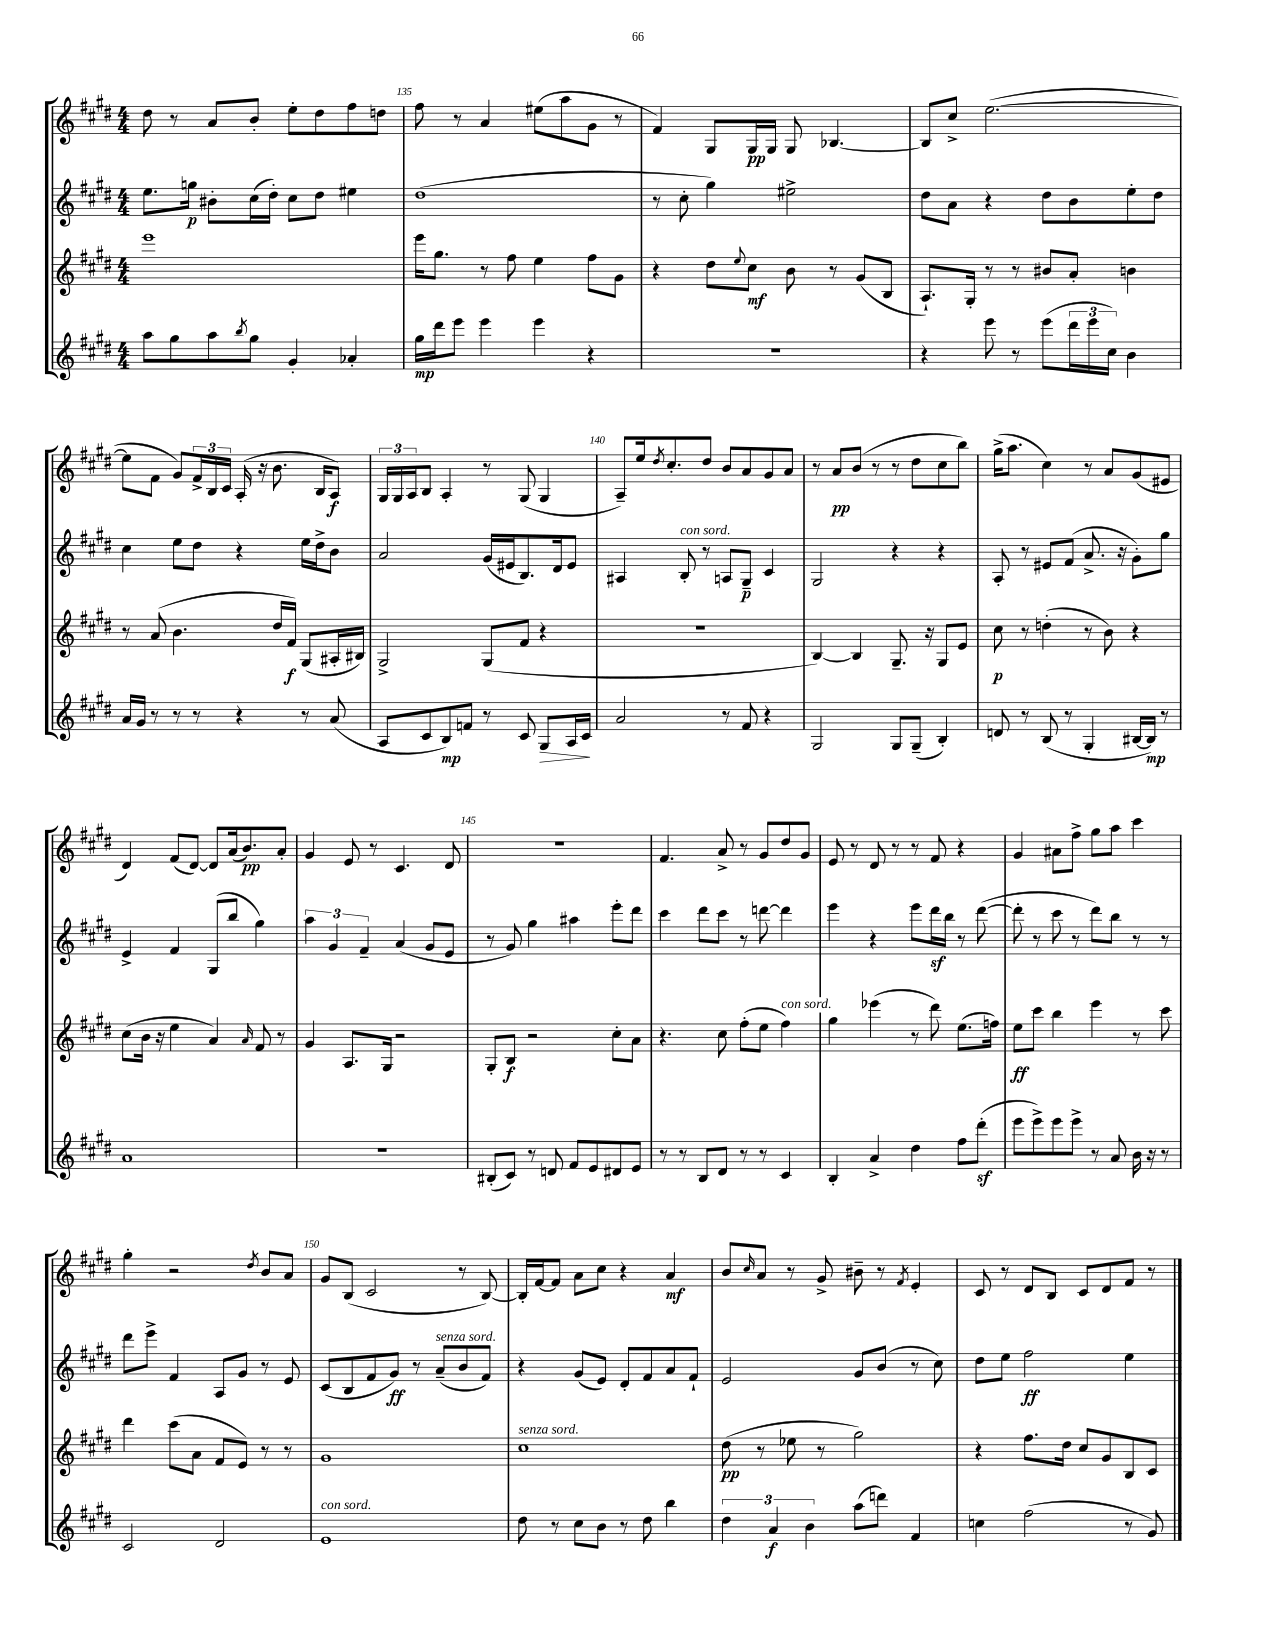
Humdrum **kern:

**kern	**kern	**kern	**kern
*staff4	*staff3	*staff2	*staff1
*clefG2	*clefG2	*clefG2	*clefG2
*k[f#c#g#d#]	*k[f#c#g#d#]	*k[f#c#g#d#]	*k[f#c#g#d#]
*M4/4	*M4/4	*M4/4	*M4/4
8aa	1eee	8.ee	8dd#
8gg#	.	.	8r
.	.	16gg	.
8aa	.	8b#'	8a
8qbb	.	.	.
8gg#	.	(16cc#	8b'
.	.	16dd#')	.
4g#'	.	8cc#	8ee'
.	.	8dd#	8dd#
4a-'	.	4ee#	8ff#
.	.	.	8dd
=	=	=	=
16gg#	16eee	(1dd#	8ff#
16ddd#	8.gg#	.	.
8eee	.	.	8r
4eee	8r	.	4a
.	8ff#	.	.
4eee	4ee	.	(8ee#
.	.	.	8aa
4r	8ff#	.	8g#
.	8g#	.	8r
=	=	=	=
1r	4r	8r	4f#)
.	.	8cc#'	.
.	8dd#	4gg#)	8G#
.	8qqee	.	.
.	8cc#	.	16G#
.	.	.	16G#
.	8b	2ee#^	8G#
.	8r	.	[4.B-
.	(8g#	.	.
.	8B	.	.
=	=	=	=
4r	8.A`)	8dd#	8B-]
.	.	8a	8cc#^
.	16G#'	.	.
8eee	8r	4r	([2.ee
8r	8r	.	.
(8eee	8b#	8dd#	.
24ddd#	8a'	8b	.
24eee	.	.	.
24cc#)	.	.	.
4b	4b	8ee'	.
.	.	8dd#	.
=	=	=	=
16a	8r	4cc#	8ee]
16g#	.	.	.
8r	(8a	.	8f#
8r	4.b	8ee	8g#)
8r	.	8dd#	24f#^
.	.	.	24B
.	.	.	24c#
4r	.	4r	(16A'
.	.	.	16r
.	16dd#	.	8.b
.	16f#)	.	.
8r	(8G#	16ee	.
.	.	16dd#^	16B
(8a	16A#'	8b	8A)
.	16B#)	.	.
=	=	=	=
8A	2G#^	2a	24G#
.	.	.	24G#
.	.	.	24A
8c#	.	.	8B
8B)	.	.	4A'
8f	.	.	.
8r	(8G#	(16g#	8r
.	.	16e#	.
8c#	8f#	8.B)	(8G#
8G#	4r	.	4G#
.	.	16d#	.
16A	.	8e#	.
16c#	.	.	.
=	=	=	=
2a	1r	4A#	8A~)
.	.	.	16ee
.	.	.	8qdd#
.	.	.	8.cc#'
.	.	8B'	.
.	.	8r	8dd#
8r	.	8A	8b
8f#	.	8G#~	8a
4r	.	4c#	8g#
.	.	.	8a
=	=	=	=
2G#	[4B)	2G#	8r
.	.	.	8a
.	4B]	.	(8b
.	.	.	8r
8G#	8.G#~	4r	8r
(8G#~	.	.	8dd#
.	16r	.	.
4B')	8G#	4r	8cc#
.	8e	.	8bb)
=	=	=	=
8d	8cc#	8A'	(16gg#^
.	.	.	8.aa
8r	8r	8r	.
(8B	(4dd'	8e#	4cc#)
8r	.	(8f#	.
4G#'	8r	8.a^	8r
.	8b)	.	8a
.	.	16r	.
[16B#	4r	8g#')	(8g#
16B#])	.	.	.
8r	.	8gg#	8e#
=	=	=	=
1a	(8cc#	4e^	4d#)
.	16b	.	.
.	16r	.	.
.	4ee	4f#	(8f#
.	.	.	[8d#)
.	4a)	(8G#	8d#]
.	.	8bb	(16a
.	.	.	8.b)
.	16qqa	.	.
.	8f#	4gg#)	.
.	8r	.	8a'
=	=	=	=
1r	4g#	6aa	4g#
.	.	6g#	.
.	8.A	.	8e
.	.	6f#~	.
.	.	.	8r
.	16G#	.	.
.	2r	(4a	4.c#
.	.	8g#	.
.	.	8e	8d#
=	=	=	=
(8B#'	8G#'	8r	1r
8c#)	8B	8g#)	.
8r	2r	4gg#	.
8d	.	.	.
8f#	.	4aa#	.
8e	.	.	.
8d#	8cc#'	8eee'	.
8e	8a	8ddd#	.
=	=	=	=
8r	4.r	4ccc#	4.f#
8r	.	.	.
8B	.	8ddd#	.
8d#	8cc#	8ccc#	8a^
8r	(8ff#'	8r	8r
8r	8ee	[8ddd	8g#
4c#	4ff#)	4ddd]	8dd#
.	.	.	8g#
=	=	=	=
4B'	4gg#	4eee	8e
.	.	.	8r
4a^	(4eee-	4r	8d#
.	.	.	8r
4dd#	8r	8eee	8r
.	8ddd#)	16ddd#	8f#
.	.	16bb	.
8ff#	(8.ee	8r	4r
(8ddd#'	.	([8ddd#	.
.	16ff)	.	.
=	=	=	=
8eee	8ee	8ddd#']	4g#
8eee^)	8ccc#	8r	.
8eee	4bb	8ccc#	8a#
8eee^	.	8r	8ff#^
8r	4eee	8ddd#)	8gg#
8a	.	8bb	8aa
16b	8r	8r	4ccc#
16r	.	.	.
8r	8ccc#	8r	.
=	=	=	=
2c#	4ddd#	8ddd#	4gg#'
.	.	8eee^	.
.	(8ccc#	4f#	2r
.	8a	.	.
2d#	8f#	8A	.
.	8e)	8g#	.
.	.	.	8qdd#
.	8r	8r	8b
.	8r	8e	8a
=	=	=	=
1e	1g#	(8c#	8g#
.	.	8B	(8B
.	.	8f#	2c#
.	.	8g#)	.
.	.	8r	.
.	.	(8a~	.
.	.	8b	8r
.	.	8f#)	[8B)
=	=	=	=
8dd#	1cc#	4r	16B']
.	.	.	[16f#
8r	.	.	8f#]
8cc#	.	(8g#	8a
8b	.	8e)	8cc#
8r	.	8d#'	4r
8dd#	.	8f#	.
4bb	.	8a	4a
.	.	8f#`	.
=	=	=	=
6dd#	(8dd#	2e	8b
.	.	.	16qqcc#
.	8r	.	8a
6a	.	.	.
.	8ee-	.	8r
6b	.	.	.
.	8r	.	8g#^
(8aa	2gg#)	8g#	8b#~
8ddd)	.	(8b	8r
.	.	.	8qf#
4f#	.	8r	4e'
.	.	8cc#)	.
=	=	=	=
4cc	4r	8dd#	8c#
.	.	8ee	8r
(2ff#	8.ff#	2ff#	8d#
.	.	.	8B
.	16dd#	.	.
.	8cc#	.	8c#
.	8g#	.	8d#
8r	8B	4ee	8f#
8g#)	8c#	.	8r
==	==	==	==
*-	*-	*-	*-
